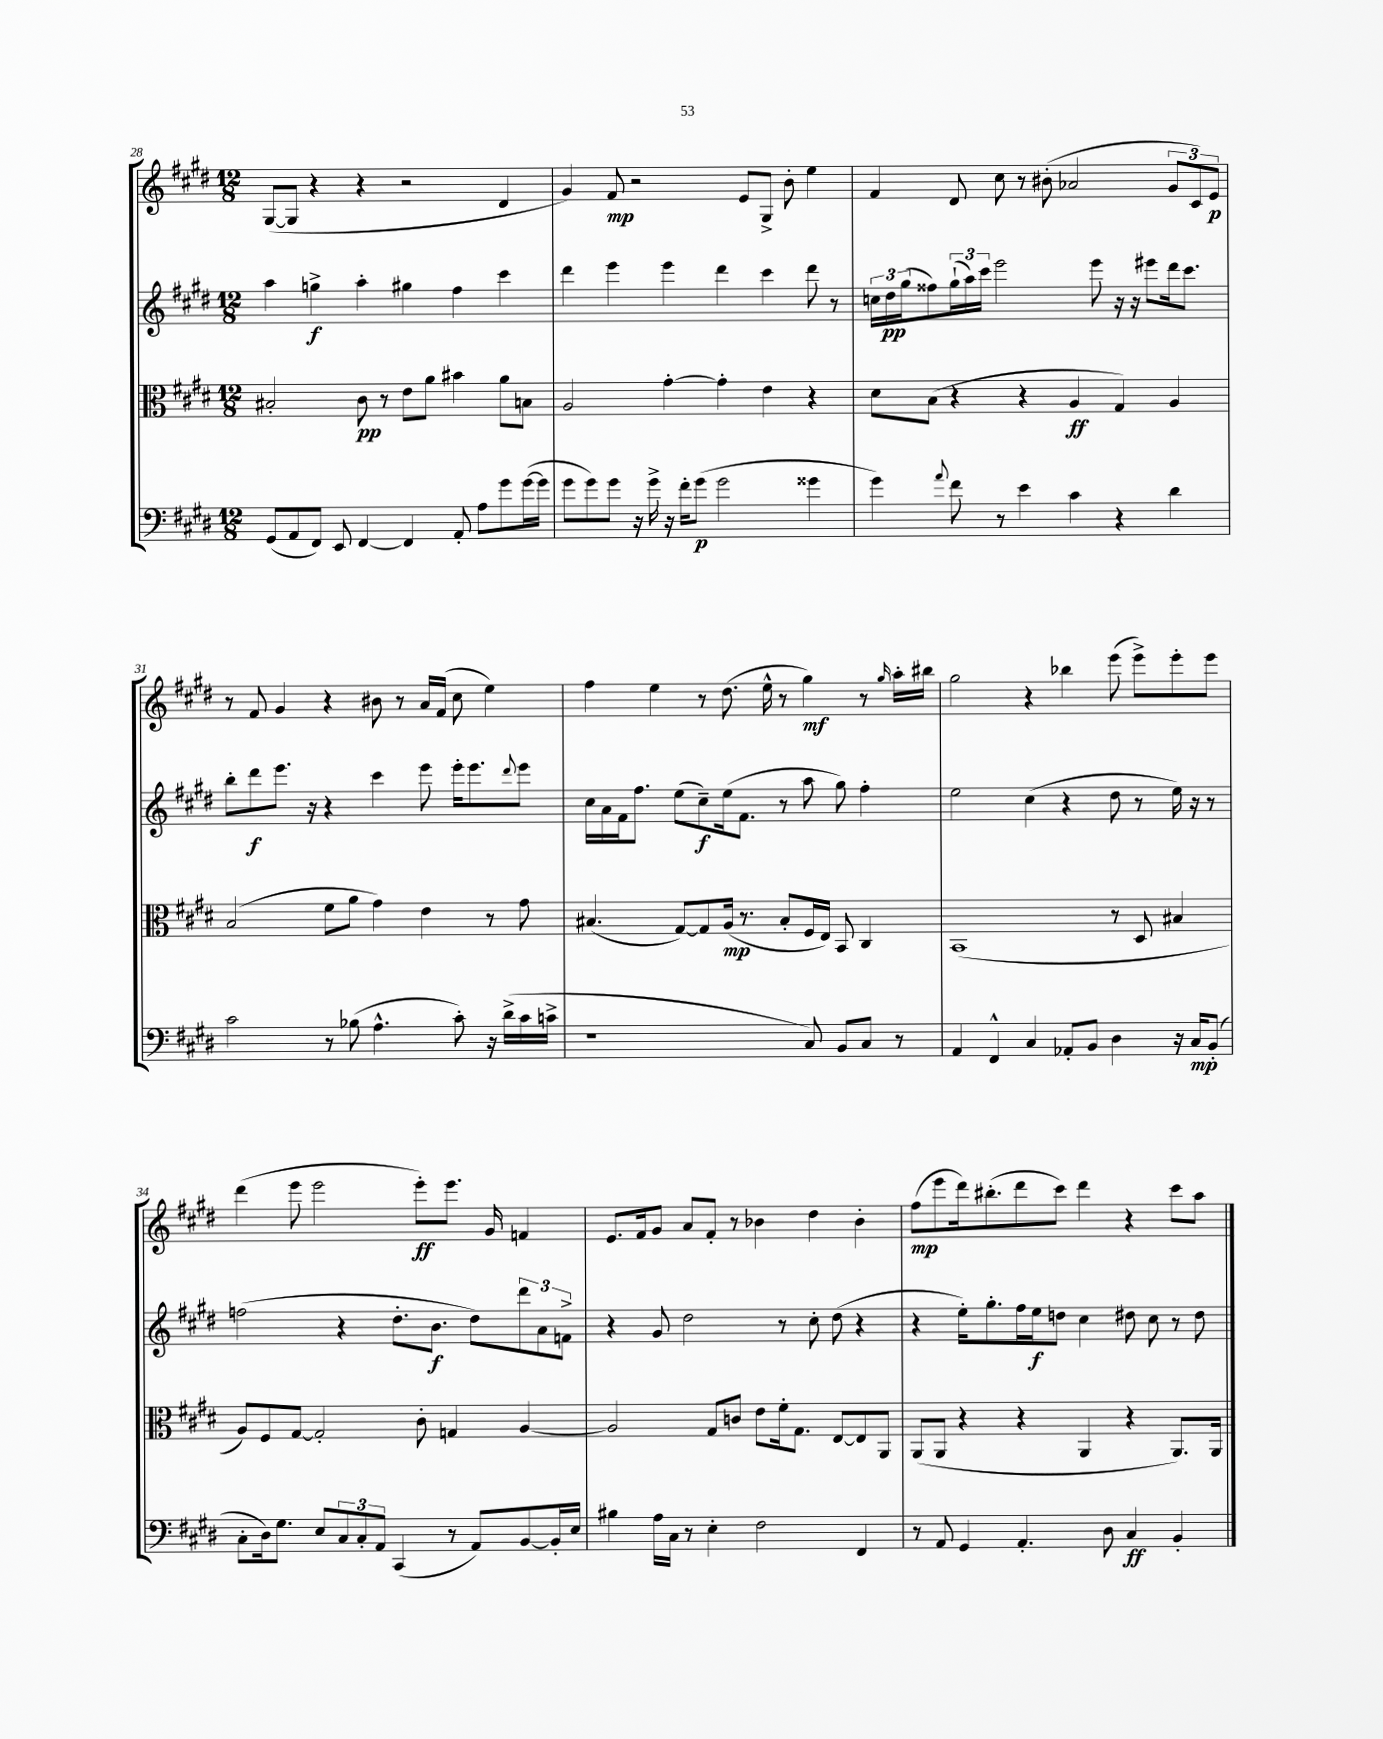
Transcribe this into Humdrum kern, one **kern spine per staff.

**kern	**dynam	**kern	**dynam	**kern	**dynam	**kern	**dynam
*part4	*part4	*part3	*part3	*part2	*part2	*part1	*part1
*staff4	*staff4	*staff3	*staff3	*staff2	*staff2	*staff1	*staff1
*clefF4	*	*clefC3	*	*clefG2	*	*clefG2	*
*k[f#c#g#d#]	*	*k[f#c#g#d#]	*	*k[f#c#g#d#]	*	*k[f#c#g#d#]	*
*M12/8	*	*M12/8	*	*M12/8	*	*M12/8	*
=28	=28	=28	=28	=28	=28	=28	=28
(8GG#/L	.	2B#X'/	.	4aa\	.	([8G#/L	.
8AA/	.	.	.	.	.	8G#/J]	.
8FF#/J)	.	.	.	4ggn^\	f	4r	.
8EE/	.	.	.	.	.	.	.
[4FF#/	.	8c#\	pp	4aa'\	.	4r	.
.	.	8r	.	.	.	.	.
4FF#/]	.	8e\L	.	4gg#X\	.	2r	.
.	.	8a\J	.	.	.	.	.
8AA'/	.	4b#X\	.	4ff#\	.	.	.
8A\L	.	.	.	.	.	.	.
8g#\	.	8a\L	.	4ccc#\	.	4d#/	.
([16g#\L	.	8Bn\J	.	.	.	.	.
16g#\JJ]	.	.	.	.	.	.	.
=29	=29	=29	=29	=29	=29	=29	=29
8g#\L	.	2A/	.	4ddd#\	.	4g#/)	.
8g#\)	.	.	.	.	.	.	.
8g#\J	.	.	.	4eee\	.	8f#/	mp
16r	.	.	.	.	.	2r	.
16g#^\	.	.	.	.	.	.	.
16r	.	[4g#'\	.	4eee\	.	.	.
16f#'\KL	.	.	.	.	.	.	.
(8g#\J	p	.	.	.	.	.	.
2g#\	.	4g#'\]	.	4ddd#\	.	.	.
.	.	.	.	.	.	8e/L	.
.	.	4e\	.	4ccc#\	.	8G#^/J	.
.	.	.	.	.	.	8b'\	.
4g##X\	.	4r	.	8ddd#\	.	4ee\	.
.	.	.	.	8r	.	.	.
=30	=30	=30	=30	=30	=30	=30	=30
4g#\)	.	8d#\L	.	24ccn\LL	.	4f#/	.
.	.	.	.	24dd#\	pp	.	.
.	.	.	.	(24gg#\J	.	.	.
.	.	(8B\J	.	8ff##X\)	.	.	.
8qqa/	.	.	.	.	.	.	.
8f#\	.	4r	.	(24gg#`\L	.	8d#/	.
.	.	.	.	24aa\)	.	.	.
.	.	.	.	24ccc#\JJ	.	.	.
8r	.	.	.	2eee\	.	8cc#\	.
4e\	.	4r	.	.	.	8r	.
.	.	.	.	.	.	(8b#X'\	.
4c#\	.	4A/	ff	.	.	2a-X/	.
.	.	.	.	8eee\	.	.	.
4r	.	4G#/)	.	16r	.	.	.
.	.	.	.	16r	.	.	.
.	.	.	.	8eee#X\L	.	.	.
4d#\	.	4A/	.	16ddd#\k	.	12g#/L	.
.	.	.	.	8.ccc#\J	.	.	.
.	.	.	.	.	.	12c#/)	.
.	.	.	.	.	.	12e/J	p
!!LO:LB:g=z
=31	=31	=31	=31	=31	=31	=31	=31
2c#\	.	(2B/	.	8bb'\L	.	8r	.
.	.	.	.	8ddd#\	f	8f#/	.
.	.	.	.	8.eee\J	.	4g#/	.
.	.	.	.	16r	.	.	.
8r	.	8f#\L	.	4r	.	4r	.
(8B-X\	.	8a\J	.	.	.	.	.
4.A^^\	.	4g#\)	.	4ccc#\	.	8b#X\	.
.	.	.	.	.	.	8r	.
.	.	4e\	.	8eee\	.	16a/LL	.
.	.	.	.	.	.	(16f#/JJ	.
8c#'\)	.	.	.	16eee'\KL	.	8cc#\	.
.	.	.	.	8.eee\	.	.	.
16r	.	8r	.	.	.	4ee\)	.
(16d#^\LL	.	.	.	.	.	.	.
.	.	.	.	8qqddd#/	.	.	.
16c#\	.	8g#\	.	8eee\J	.	.	.
16cn^\JJ	.	.	.	.	.	.	.
=32	=32	=32	=32	=32	=32	=32	=32
1r	.	(4.B#X/	.	16cc#\LL	.	4ff#\	.
.	.	.	.	16a\	.	.	.
.	.	.	.	16f#\J	.	.	.
.	.	.	.	8.ff#\J	.	.	.
.	.	.	.	.	.	4ee\	.
.	.	[8G#/L)	.	(8ee\L	.	.	.
.	.	8G#/]	.	8cc#~\)	f	8r	.
.	.	(16A/Jk	mp	(16ee\k	.	(8.dd#\	.
.	.	8.r	.	8.f#\J	.	.	.
.	.	.	.	.	.	16ee^^\	.
.	.	8B#'/L	.	8r	.	8r	.
8C#/)	.	16F#/L	.	8aa\	.	4gg#\)	mf
.	.	16E/JJ)	.	.	.	.	.
8BB/L	.	8BB/	.	8gg#\)	.	.	.
8C#/J	.	4C#/	.	4ff#'\	.	8r	.
.	.	.	.	.	.	16qqgg#/	.
8r	.	.	.	.	.	16aa'\LL	.
.	.	.	.	.	.	16bb#X\JJ	.
=33	=33	=33	=33	=33	=33	=33	=33
4AA/	.	(1BB	.	2ee\	.	2gg#\	.
4FF#^^/	.	.	.	.	.	.	.
4C#/	.	.	.	(4cc#\	.	4r	.
8AA-X'/L	.	.	.	4r	.	4bb-X\	.
8BB/J	.	.	.	.	.	.	.
4D#\	.	8r	.	8dd#\	.	(8eee\	.
.	.	8D#/	.	8r	.	8eee^\L)	.
16r	.	4B#X/	.	16ee\)	.	8eee'\	.
16C#/KL	mp	.	.	16r	.	.	.
(8BB'/J	.	.	.	8r	.	8eee\J	.
!!LO:LB:g=z
=34	=34	=34	=34	=34	=34	=34	=34
8C#'\L	.	8A/L)	.	(2ffn\	.	(4ddd#\	.
16D#\k)	.	8F#/	.	.	.	.	.
8.G#\J	.	.	.	.	.	.	.
.	.	[8G#/J	.	.	.	8eee\	.
8E/L	.	2G#'/]	.	.	.	2eee\	.
12C#/	.	.	.	4r	.	.	.
12C#'/	.	.	.	.	.	.	.
12AA/J	.	.	.	.	.	.	.
(4CC#/	.	.	.	8.dd#'\L	.	.	.
.	.	8c#'\	.	.	.	8eee'\L)	ff
.	.	.	.	8.b\J	f	.	.
8r	.	4Gn/	.	.	.	8.eee\J	.
8AA/L)	.	.	.	8dd#\L)	.	.	.
.	.	.	.	.	.	16g#/	.
[8BB/	.	[4A/	.	12ddd#\	.	4fn/	.
.	.	.	.	12a\	.	.	.
16BB'/L]	.	.	.	.	.	.	.
.	.	.	.	12fn^\J	.	.	.
16E/JJ	.	.	.	.	.	.	.
=35	=35	=35	=35	=35	=35	=35	=35
4B#X\	.	2A/]	.	4r	.	8.e/L	.
.	.	.	.	.	.	16f#/k	.
16A\LL	.	.	.	8g#/	.	8g#/J	.
16C#\JJ	.	.	.	.	.	.	.
8r	.	.	.	2dd#\	.	8a/L	.
4E'\	.	8G#/L	.	.	.	8f#'/J	.
.	.	8cn/J	.	.	.	8r	.
2F#\	.	8e\L	.	.	.	4b-X\	.
.	.	16f#'\k	.	8r	.	.	.
.	.	8.G#\J	.	.	.	.	.
.	.	.	.	8cc#'\	.	4dd#\	.
.	.	[8E/L	.	(8dd#\	.	.	.
4FF#/	.	8E/]	.	4r	.	4b-'\	.
.	.	8AA/J	.	.	.	.	.
=36	=36	=36	=36	=36	=36	=36	=36
8r	.	(8AA/L	.	4r	.	(8ff#\L	mp
8AA/	.	8AA/J	.	.	.	8eee\	.
4GG#/	.	4r	.	16ee'\KL)	.	16ddd#\k)	.
.	.	.	.	8.gg#'\	.	(8.bb#X'\	.
4.AA'/	.	4r	.	16ff#\L	.	8ddd#\	.
.	.	.	.	16ee\J	f	.	.
.	.	.	.	8ddn\J	.	8ccc#\J)	.
.	.	4AA/	.	4cc#\	.	4ddd#\	.
8D#\	.	.	.	.	.	.	.
4C#/	ff	4r	.	8dd#X\	.	4r	.
.	.	.	.	8cc#\	.	.	.
4BB'/	.	8.AA/L)	.	8r	.	8ccc#\L	.
.	.	.	.	8dd#\	.	8aa\J	.
.	.	16AA/Jk	.	.	.	.	.
==	==	==	==	==	==	==	==
*-	*-	*-	*-	*-	*-	*-	*-
